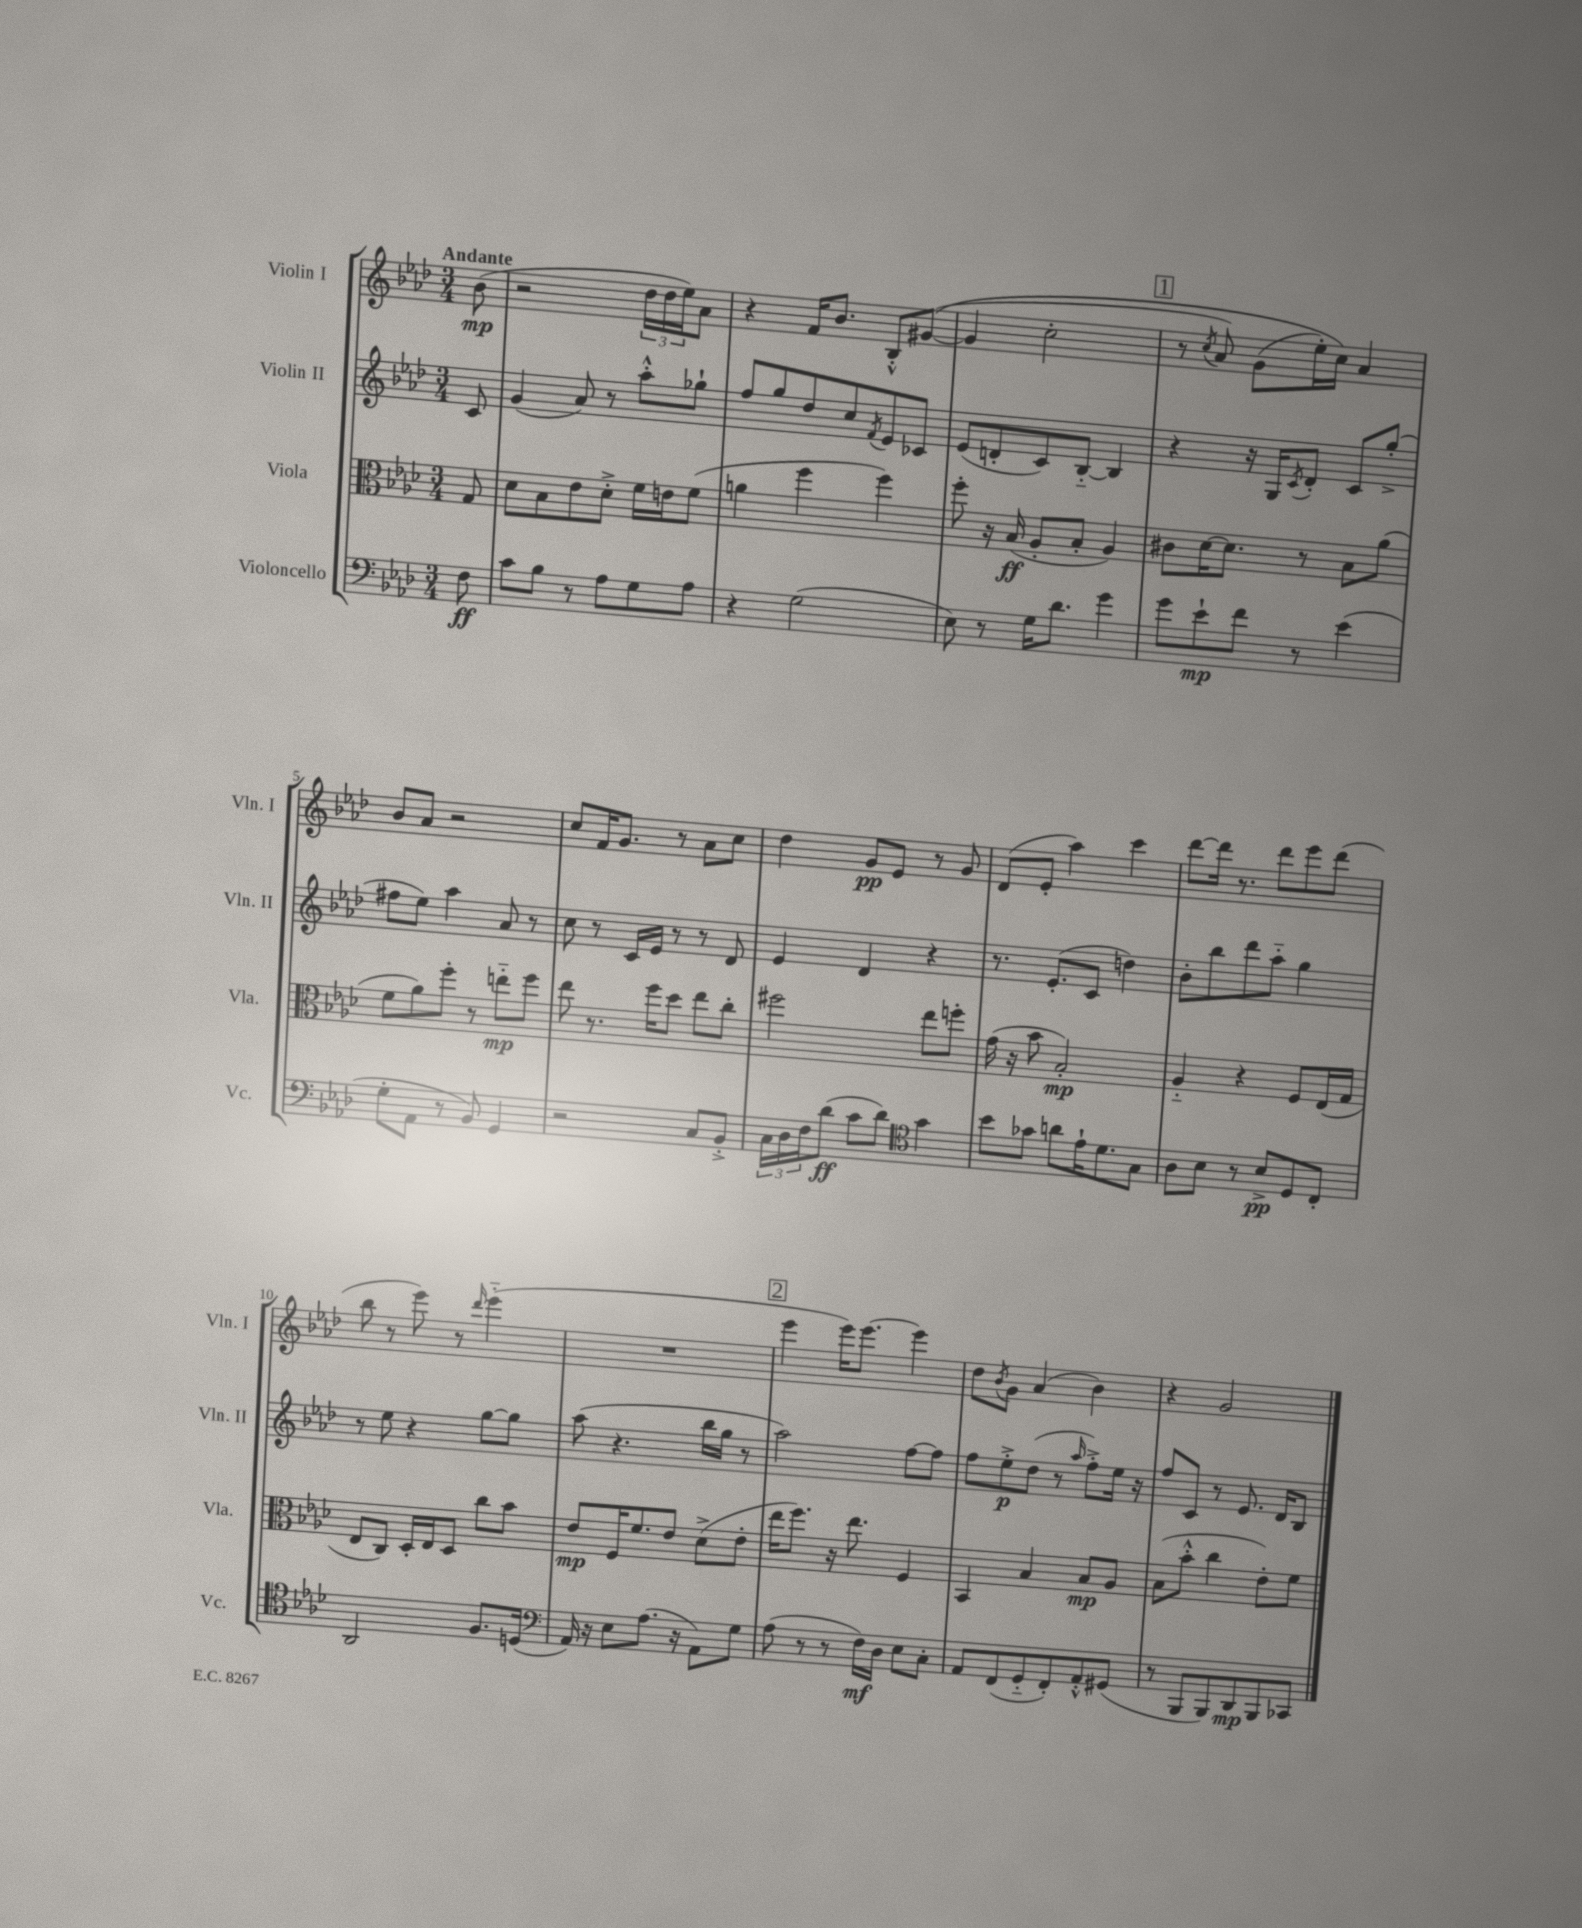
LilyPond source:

<<
\new StaffGroup <<
\new Staff = "s0" \with { instrumentName = "Violin I" shortInstrumentName = "Vln. I" } {
    \clef treble \key aes \major \numericTimeSignature \time 3/4 \partial 8 \tempo "Andante"
    bes'8\mp( |
    r2 \tuplet 3/2 { des''16 des''16 ees''16) } aes'8 |
    r4 f'16 bes'8. bes8-.-^ gis'8~(\( |
    gis'4 c''2-. |
    \mark \markup { \box "1" } r8 \acciaccatura { c''8 } aes'8) g'8( ees''16-.) c''16\) aes'4 |
    bes'8 aes'8 r2 |
    c''8 f'16 g'8. r8 aes'8 c''8 |
    des''4 g'8\pp ees'8 r8 g'8 |
    des'8( ees'8-. aes''4) c'''4 |
    des'''8~ des'''16 r8. des'''8 ees'''8 des'''8( |
    bes''8 r8 ees'''8) r8 \grace { des'''16 } ees'''4-_( |
    R2. |
    \mark \markup { \box "2" } ees'''4 ees'''16) ees'''8.~ ees'''4 |
    des''8 \acciaccatura { bes'8 } g'8 aes'4( bes'4) |
    r4 g'2 \bar "|." |
}
\new Staff = "s1" \with { instrumentName = "Violin II" shortInstrumentName = "Vln. II" } {
    \clef treble \key aes \major \numericTimeSignature \time 3/4 \partial 8
    c'8 |
    g'4( aes'8) r8 aes''8-.-^ ges''8-! |
    f''8 g''8 des''8 c''8 \acciaccatura { f'8 } ees'8 ces'8 |
    ees'8( d'8-. c'8) bes8~-_ bes4 |
    \mark \markup { \box "1" } r4 r16 g16 \acciaccatura { c'8 } des'8-. c'8 g''8-.->( |
    fis''8 ees''8) aes''4 aes'8 r8 |
    c''8 r8 c'16 ees'16 r8 r8 des'8 |
    ees'4 des'4 r4 |
    r8. ees'8.-.( c'8 d''4) |
    bes'8-. bes''8 des'''8 aes''8-_ g''4 |
    r8 ees''8 r4 g''8~ g''8 |
    aes''8( r4. bes''16 g''16 r8 |
    \mark \markup { \box "2" } aes''2) f''8~ f''8 |
    f''8 ees''8-.->\p des''8( r8 \grace { aes''16 } f''8-.->) ees''16 r16 |
    f''8 c'8 r8 ees'8. des'16 bes8 \bar "|." |
}
\new Staff = "s2" \with { instrumentName = "Viola" shortInstrumentName = "Vla." } {
    \clef alto \key aes \major \numericTimeSignature \time 3/4 \partial 8
    g8 |
    des'8 bes8 ees'8 des'8-.-> f'16 e'16 f'8( |
    a'4 f''4 f''4) |
    f''8-. r16 bes16\ff( aes8-. bes8-. aes4) |
    \mark \markup { \box "1" } cis'8 des'16~ des'8. r8 bes8 aes'8( |
    f'8 aes'8) f''8-. r8 e''8-_\mp f''8 |
    ees''8 r8. f''16 des''8 ees''8 c''8-. |
    fis''2 ees''8 f''8-. |
    g'16( r16 bes'8 bes2-.\mp) |
    aes4-_ r4 f8 ees16( g16 |
    ees8 c8) des16-. ees16 des8 c''8 bes'8 |
    ees'8\mp f16 f'8. ees'8 des'8->( ees'8-. |
    \mark \markup { \box "2" } ees''16 f''8.) r16 ees''8. f4 |
    bes,4 bes4 bes8\mp aes8 |
    bes8( bes'8-.-^ c''4 ees'8-.) f'8 \bar "|." |
}
\new Staff = "s3" \with { instrumentName = "Violoncello" shortInstrumentName = "Vc." } {
    \clef bass \key aes \major \numericTimeSignature \time 3/4 \partial 8
    f8\ff |
    c'8 bes8 r8 aes8 g8 aes8 |
    r4 g2( |
    ees8) r8 g16 des'8. g'4 |
    \mark \markup { \box "1" } g'8 ees'8-!\mp f'8 r8 ees'4( |
    g8-. aes,8 r8 bes,8) g,4 |
    r2 c8 bes,8-.-> |
    \tuplet 3/2 { c16 des16 f16 } des'8\ff( c'8 des'8) \clef tenor g'4 |
    bes'8 ges'8 a'8 ees'16-! des'8. g8 |
    aes8 bes8 r8 bes8->\pp des8 c8-. |
    aes,2 f8. d16( |
    \clef bass aes,16) r16 ees8 aes8.( r16 aes,8) g8 |
    \mark \markup { \box "2" } aes8( r8 r8 f16\mf) des16 ees8 c8-. |
    aes,8 f,8( g,8-_ f,8-.) aes,8-.-^ gis,8( |
    r8 bes,,8 bes,,8) des,8\mp bes,,8 ces,8 \bar "|." |
}
>>
>>
